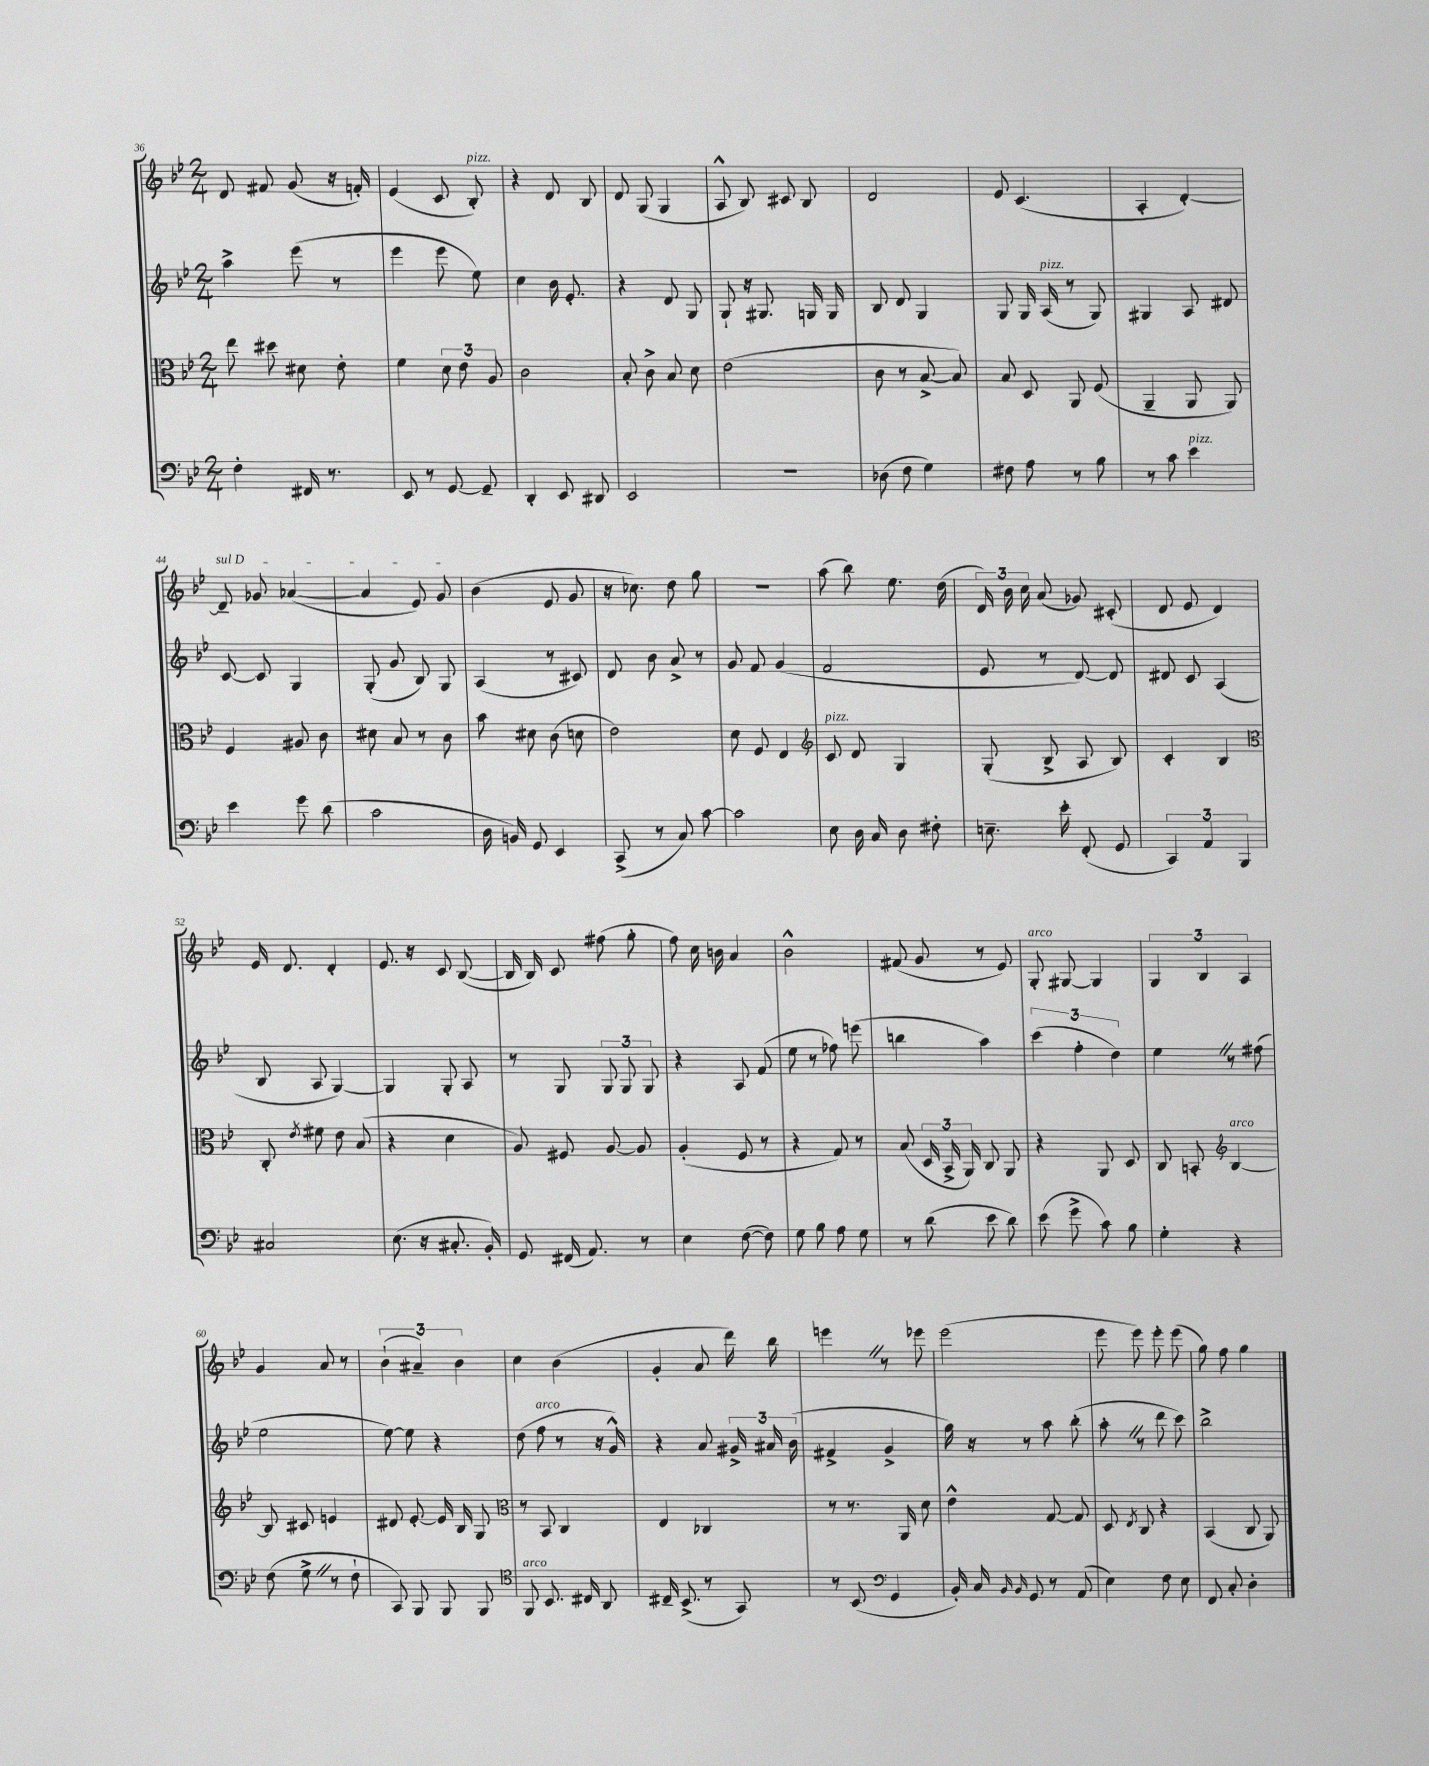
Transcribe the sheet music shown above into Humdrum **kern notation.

**kern	**kern	**kern	**kern
*staff4	*staff3	*staff2	*staff1
*clefF4	*clefC3	*clefG2	*clefG2
*k[b-e-]	*k[b-e-]	*k[b-e-]	*k[b-e-]
*M2/4	*M2/4	*M2/4	*M2/4
4F'	8ee-	4aa^	8d
.	8dd#	.	8f#
16FF#	8d#	(8eee-	(8g
8.r	.	.	.
.	8e-'	8r	16r
.	.	.	16f')
=	=	=	=
8EE-	4f	4eee-	(4e-
8r	.	.	.
[8GG	12d	8eee-	8c
.	12e-	.	.
8GG~]	.	8ee-)	8B-')
.	12A	.	.
=	=	=	=
4DD'	2c	4cc	4r
8EE-	.	16b-	8d
.	.	8.e-'	.
8DD#	.	.	8B-
=	=	=	=
2EE-	8B-'	4r	8d
.	8c^	.	(8G
.	8B-	8d	4G
.	8d	8G	.
=	=	=	=
2r	(2e-	8G`	8A^^
.	.	16r	8B-)
.	.	8.G#	.
.	.	.	8c#
.	.	16G	8B-
.	.	16G	.
=	=	=	=
(8D-	8c	8B-	2d
8F	8r	8d	.
4G)	[8B-^	4G	.
.	8B-])	.	.
=	=	=	=
8F#	8B-	8G	8e-
8A	8D	16G	(4.c
.	.	(16A	.
8r	8AA	8r	.
8B-	(8F	8G)	.
=	=	=	=
8r	4AA~	4G#	4A'
8c	.	.	.
4e-	8AA	8A	[4d')
.	8AA)	8d#	.
=	=	=	=
4e-	4F	[8c	8d~]
.	.	8c]	8g-
8g	8A#	4G	([4a-
(8d	8c	.	.
=	=	=	=
2c	8d#	(8G'	4a-]
.	8B-	8g	.
.	8r	8B-)	8e-)
.	8c	8G	8g
=	=	=	=
16D	8b-	(4A	(4b-
16BB)	.	.	.
8GG	8d#	.	.
4EE-	(8c	8r	8e-
.	8d	8c#)	8g
=	=	=	=
(8CC^	2e-)	8d	16r
.	.	.	8.cc-)
8r	.	8b-	.
8C)	.	8a^	8dd
[8c	.	8r	8gg
=	=	=	=
2c]	8d	8g	2r
.	8F	8f	.
.	4E-	(4g	.
=	=	=	=
*	*clefG2	*	*
8E-	8c	2f	(8aa
16D	8d	.	8bb-)
16C	.	.	.
8D	4G	.	8.ee-
8F#'	.	.	.
.	.	.	(16dd
=	=	=	=
8.E~	(8G'	8e-	24d)
.	.	.	24b-
.	.	.	24cc
.	8B-^	8r	(8a
16e-'	.	.	.
(8FF'	8A	[8d)	8g-)
8GG	8B-)	8d]	(8c#'
=	=	=	=
6CC)	4c'	8d#	8d
.	.	8c	8e-
6AA	.	.	.
.	4B-	(4A	4d)
6BBB-	.	.	.
=	=	=	=
*	*clefC3	*	*
2C#	8C'	8B-	16e-
.	.	.	8.d
.	8qe-	.	.
.	8f#	8A	.
.	8e-	[4G)	4d'
.	(8B-	.	.
=	=	=	=
(8.E-	4r	4G]	8.e-
16r	.	.	16r
8.C#'	4d	8G'	8c
.	.	8A	([8B-
16BB-')	.	.	.
=	=	=	=
8GG	8A)	8r	16B-]
.	.	.	16B-)
(16FF#	8F#	8G	8c
8.AA)	.	.	.
.	[8A	12G	(8ff#
.	.	12G	.
8r	8A]	.	8gg'
.	.	12G	.
=	=	=	=
4E-	(4A'	4r	8ff)
.	.	.	16cc
.	.	.	16b
([8F	8F	8A	4a
8F])	8r	(8f	.
=	=	=	=
8G	4r	8ee-	2b-^^
8B-	.	8r	.
8A	8G)	8ff-)	.
8G	8r	(8eee	.
=	=	=	=
8r	(8B-	4bb	(8f#
(8d	24D	.	8g
.	24BB-^	.	.
.	24AA)	.	.
8e-	8C	4aa)	8r
8d)	8AA	.	8e-)
=	=	=	=
(8e-	4r	(6ccc	8G'
8g^	.	.	[8G#
.	.	6ff'	.
8c)	8AA	.	4G#]
.	.	6dd)	.
8B-	8D	.	.
=	=	=	=
4G'	8C	4ee-	6G
.	8BB'	.	.
.	.	.	6B-
*	*clefG2	*	*
4r	[4B-	8r	.
.	.	.	6A
.	.	(8ff#	.
=	=	=	=
(8F	8B-]	2ee-	4g
8G^	8c#	.	.
8r	4e	.	8a
8F`	.	.	8r
=	=	=	=
8CC)	8d#	[8ee-)	(6b-`
8BBB-	[8e-'	8ee-]	.
.	.	.	6a#~)
8BBB-	16e-]	4r	.
.	16B-	.	.
.	.	.	6b-
8BBB-	8G	.	.
=	=	=	=
*clefC4	*clefC3	*	*
8FF	8r	(8dd	4cc
8.BB-	8BB-	8ff	.
.	4C	8r	(4b-
16C#	.	.	.
8AA	.	16r	.
.	.	16g^^)	.
=	=	=	=
16C#~	4E-	4r	4g'
(8.BB-^	.	.	.
8r	4C-	8a	8a
8GG)	.	24g#^	16ddd)
.	.	24a#	.
.	.	.	16bb-
.	.	(24b-	.
=	=	=	=
8r	8r	4f#^	4eee
(8BB-	8.r	.	.
*clefF4	*	*	*
4GG	.	4g^	8r
.	16AA	.	.
.	8d	.	8eee-
=	=	=	=
16BB-')	4e-^^	16gg)	(2eee-
16C	.	16r	.
16qqBB-	.	.	.
16qqBB-	.	.	.
8GG	.	8r	.
8r	[8G	8aa	.
(8AA	8G]	(8bb-'	.
=	=	=	=
4E-)	8D	8aa'	8eee-
.	8qE-	.	.
.	8C	8r	8eee-)
8F	4r	8ddd	8eee-'
8E-	.	8ccc)	(8eee-
=	=	=	=
8FF	(4BB-	2bb-^	8gg)
8C'	.	.	8ff
4D'	8C	.	4gg
.	8AA)	.	.
==	==	==	==
*-	*-	*-	*-
